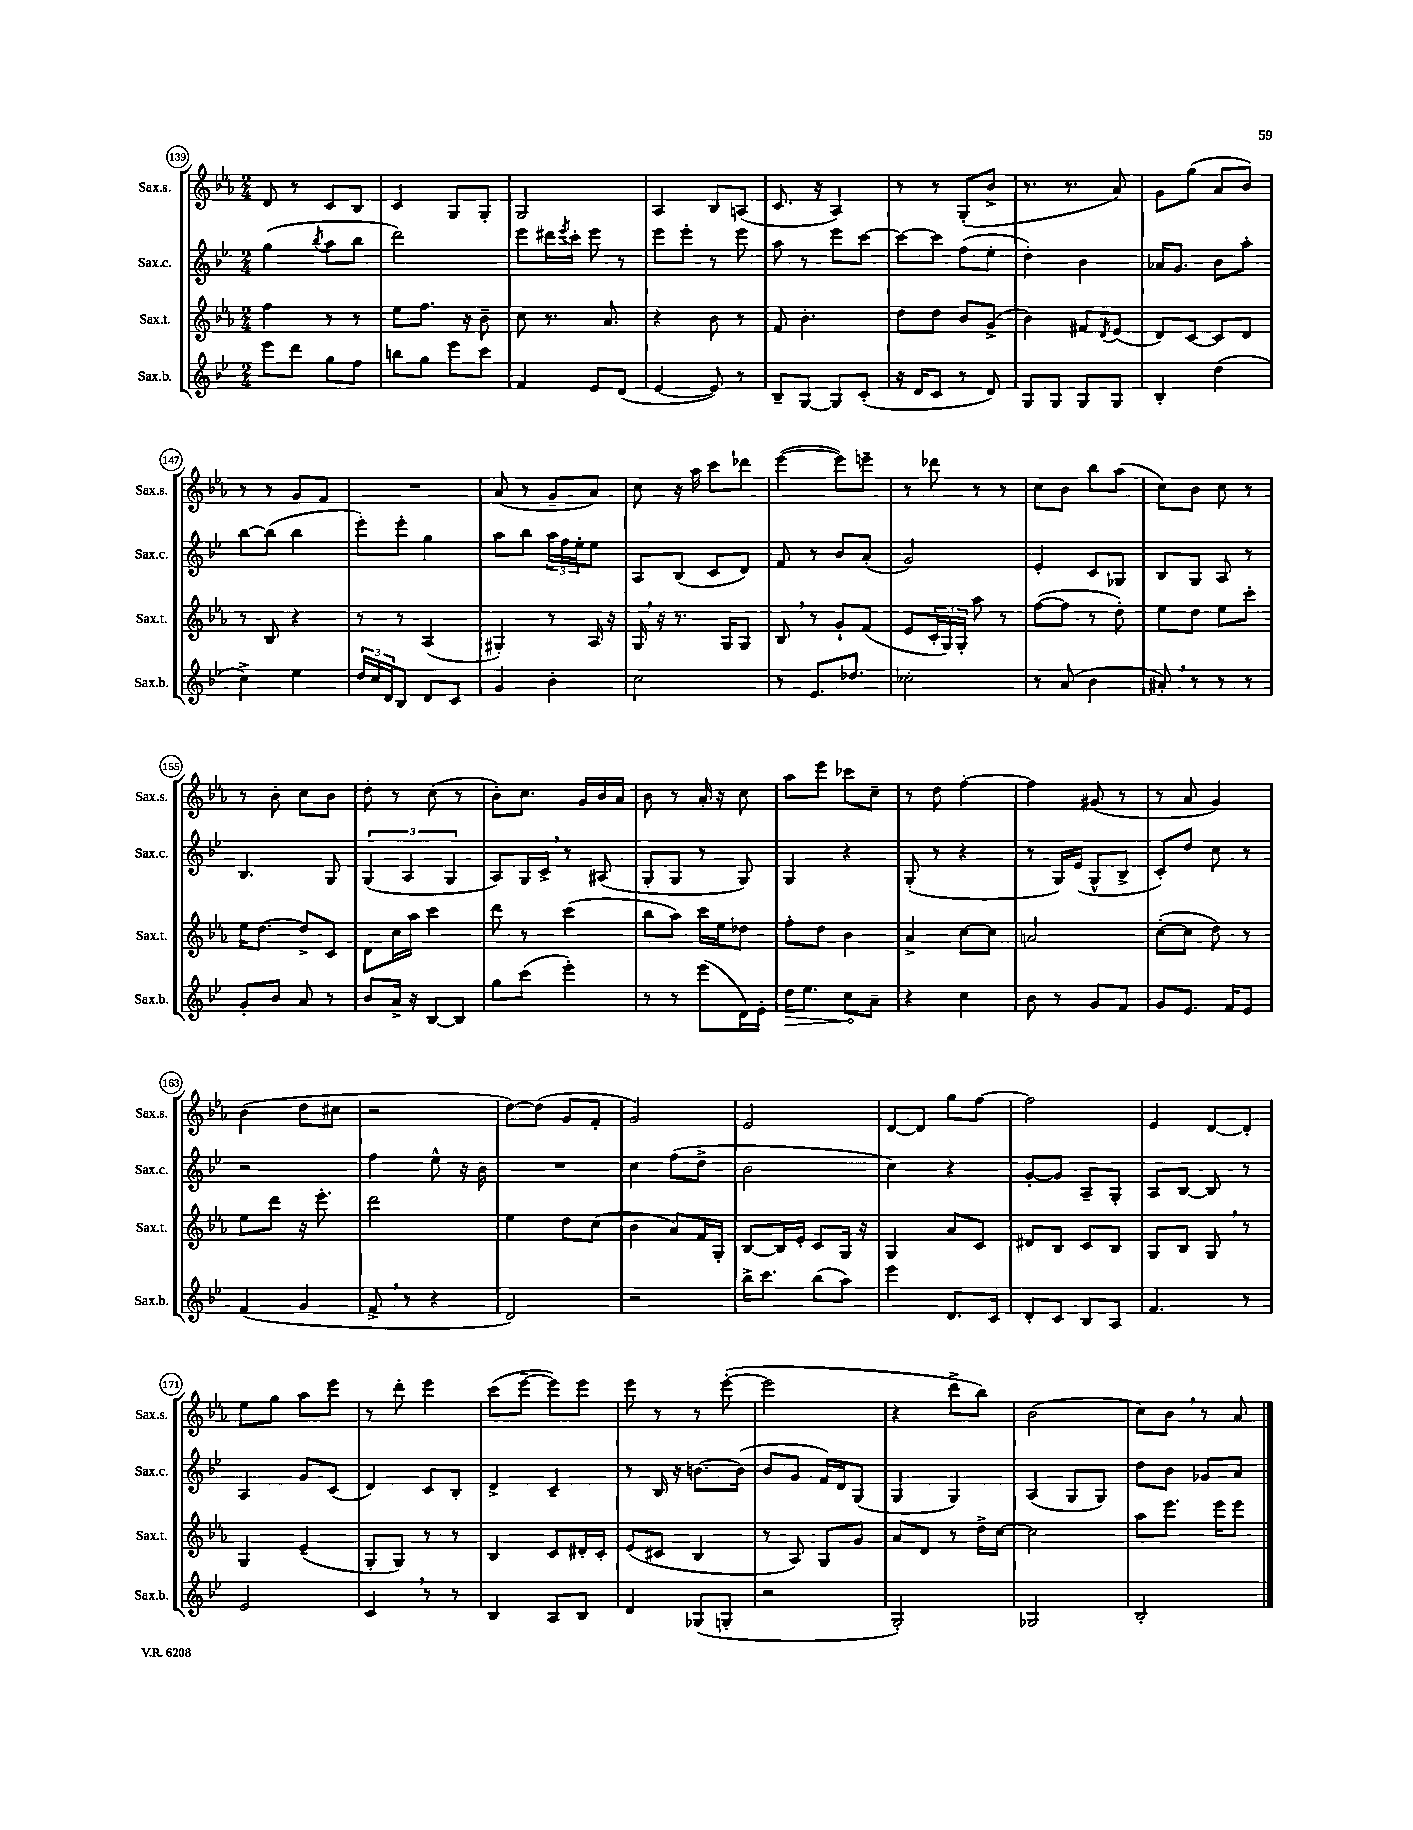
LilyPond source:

<<
\new StaffGroup <<
\new Staff = "s0" \with { instrumentName = "Sax.s." shortInstrumentName = "Sax.s." } {
    \clef treble \key ees \major \numericTimeSignature \time 2/4
    d'8 r8 c'8 bes8 |
    c'4 g8 g8-. |
    g2 |
    aes4 bes8 a8( |
    c'8. r16 aes4) |
    r8 r8 g8-.( bes'8-> |
    r8. r8. aes'8) |
    g'8 g''8( aes'8 bes'8) |
    r8 r8 g'8 f'8 |
    R2 |
    aes'8( r8 g'8-- aes'8) |
    c''8 r16 aes''16 c'''8 des'''8 |
    ees'''4~( ees'''8) e'''8-- |
    r8 des'''8 r8 r8 |
    c''8 bes'8 bes''8 aes''8( |
    c''8) bes'8 c''8 r8 |
    r8 bes'8-. c''8 bes'8 |
    d''8-. r8 c''8( r8 |
    bes'8-.) c''8. g'16 bes'16 aes'16 |
    bes'8 r8 aes'16-. r16 c''8 |
    aes''8 ees'''8 ces'''8 c''8-- |
    r8 d''8 f''4~-. |
    f''4 gis'8( r8 |
    r8 aes'8 g'4) |
    bes'4( d''8 cis''8 |
    r2 |
    d''8~) d''8( g'8 f'8-. |
    g'2) |
    ees'2 |
    d'8~ d'8 g''8 f''8~ |
    f''2 |
    ees'4 d'8~ d'8-. |
    ees''8 g''8 aes''8 ees'''8 |
    r8 d'''8-. ees'''4 |
    c'''8( ees'''8~-- ees'''8) ees'''8 |
    ees'''8 r8 r8 ees'''8~-.( |
    ees'''2 |
    r4 d'''8-> bes''8) |
    bes'2( |
    c''8) bes'8 \breathe r8 aes'8 \bar "|." |
}
\new Staff = "s1" \with { instrumentName = "Sax.c." shortInstrumentName = "Sax.c." } {
    \clef treble \key bes \major \numericTimeSignature \time 2/4
    g''4( \acciaccatura { bes''8 } a''8 bes''8 |
    d'''2) |
    ees'''8 dis'''16 \acciaccatura { ees'''8 } c'''16-. ees'''8 r8 |
    ees'''8 ees'''8-. r8 ees'''8 |
    a''8 r8 ees'''8 c'''8~ |
    c'''8~ c'''8 f''8( ees''8-. |
    d''4-.) bes'4 |
    aes'16 g'8. bes'8 a''8-. |
    bes''8~ bes''8( bes''4 |
    ees'''8-.) ees'''8-. g''4 |
    a''8 bes''8 \tuplet 3/2 { a''16 f''16 ees''16-. } ees''8 |
    a8 bes8( c'8 d'8) |
    f'8 r8 bes'8 a'8-.( |
    g'2) |
    ees'4-. c'8 ges8 |
    bes8 g8 a8 r8 |
    bes4. g8 |
    \tuplet 3/2 { g4( a4 g4 } |
    a8) g16 c'16-> \breathe r8 ais8( |
    g8-. g8 r8 g8) |
    g4 r4 |
    g8-.( r8 r4 |
    r8 g16) ees'16( g8-^ bes8-> |
    c'8-.) d''8 c''8 r8 |
    r2 |
    f''4 ees''8-^ r16 bes'16 |
    R2 |
    c''4 f''8( d''8-> |
    bes'2 |
    c''4) r4 |
    g'8~-. g'8 a8-- g8-. |
    a8 bes8~ bes8 r8 |
    a4 g'8 c'8( |
    d'4) c'8 bes8-. |
    d'4-> c'4-- |
    r8 bes16 r16 b'8.~ b'16( |
    bes'8 g'8 f'16) d'16 g8( |
    g4 g4) |
    a4( g8 g8) |
    d''8 bes'8 ges'8 a'8 \bar "|." |
}
\new Staff = "s2" \with { instrumentName = "Sax.t." shortInstrumentName = "Sax.t." } {
    \clef treble \key ees \major \numericTimeSignature \time 2/4
    f''4 r8 r8 |
    ees''8 f''8. r16 bes'8-- |
    c''8 r8. aes'8. |
    r4 bes'8 r8 |
    f'8 bes'4.-. |
    d''8 d''8 bes'8 g'8->( |
    bes'4) fis'8 \acciaccatura { d'8 } ees'8( |
    d'8) c'8~ c'8 d'8 |
    r8 bes8 r4 |
    r8 r8 aes4( |
    gis4-.) r8 aes16 r16 |
    g16 \breathe r16 r8. g16 g8 |
    bes8 \breathe r8 g'8-! f'8( |
    ees'8 \tuplet 3/2 { c'16-. g16) g16-. } aes''8 r8 |
    f''8~( f''8 r8 d''8-.) |
    ees''8 d''8 ees''8 c'''8-. |
    ees''16 d''8.~ d''8-> c'8 |
    d'8 c''16 aes''16 c'''4 |
    d'''8 r8 c'''4( |
    bes''8 aes''8) c'''16 ees''16 des''8 |
    f''8-. d''8 bes'4 |
    aes'4-> c''8~ c''8 |
    a'2 |
    c''8~-.( c''8 d''8) r8 |
    ees''8 d'''8 r16 ees'''8.-. |
    d'''2 |
    ees''4 d''8 c''8( |
    bes'4 aes'8) f'16 g16-. |
    bes8~ bes16 ees'16-. c'8 g16 r16 |
    g4 aes'8 c'8 |
    dis'8 bes8 c'8 bes8 |
    g8 bes8 g8 \breathe r8 |
    g4 ees'4--( |
    g8-. g8) r8 r8 |
    bes4 c'8 dis'16-. c'16-. |
    ees'8( cis'8 bes4 |
    r8 aes8) g8 g'8 |
    aes'8 d'8 r8 d''16-> c''16~ |
    c''2 |
    aes''8 ees'''8. ees'''16 ees'''8 \bar "|." |
}
\new Staff = "s3" \with { instrumentName = "Sax.b." shortInstrumentName = "Sax.b." } {
    \clef treble \key bes \major \numericTimeSignature \time 2/4
    ees'''8 d'''8 g''8 f''8 |
    b''8 g''8 ees'''8 c'''8 |
    f'4 ees'8 d'8( |
    ees'4~ ees'8) r8 |
    bes8-- g8~ g8 c'8-.( |
    r16 d'16 c'8 r8 d'8) |
    g8 g8 g8 g8 |
    bes4-. d''4( |
    c''4->) ees''4 |
    \tuplet 3/2 { d''16 c''16 d'16 } bes8 d'8 c'8 |
    g'4 bes'4-. |
    c''2 |
    r8 ees'8. des''8. |
    ces''2-. |
    r8 a'8( bes'4 |
    ais'8-.) \breathe r8 r8 r8 |
    g'8-. bes'8 a'8 r8 |
    bes'8 a'16-> r16 bes8~ bes8 |
    g''8 c'''8( ees'''4-.) |
    r8 r8 ees'''8( d'16) ees'16-. |
    \once \override Hairpin.circled-tip = ##t d''16\> ees''8. c''8\! a'8-- |
    r4 c''4 |
    bes'8 r8 g'8 f'8 |
    g'8 ees'8. f'16 ees'8 |
    f'4( g'4 |
    f'8-> \breathe r8 r4 |
    d'2) |
    r2 |
    bes''16-> c'''8. bes''8( a''8) |
    ees'''4 d'8. c'16 |
    d'8-. c'8 bes8 a8 |
    f'4. r8 |
    ees'2 |
    c'4 \breathe r8 r8 |
    bes4 a8 bes8 |
    d'4 ges8( g8-. |
    r2 |
    g2-.) |
    ges2 |
    bes2-. \bar "|." |
}
>>
>>
\layout { \context { \Score currentBarNumber = #139 \override BarNumber.stencil = #(make-stencil-circler 0.1 0.3 ly:text-interface::print) } }
